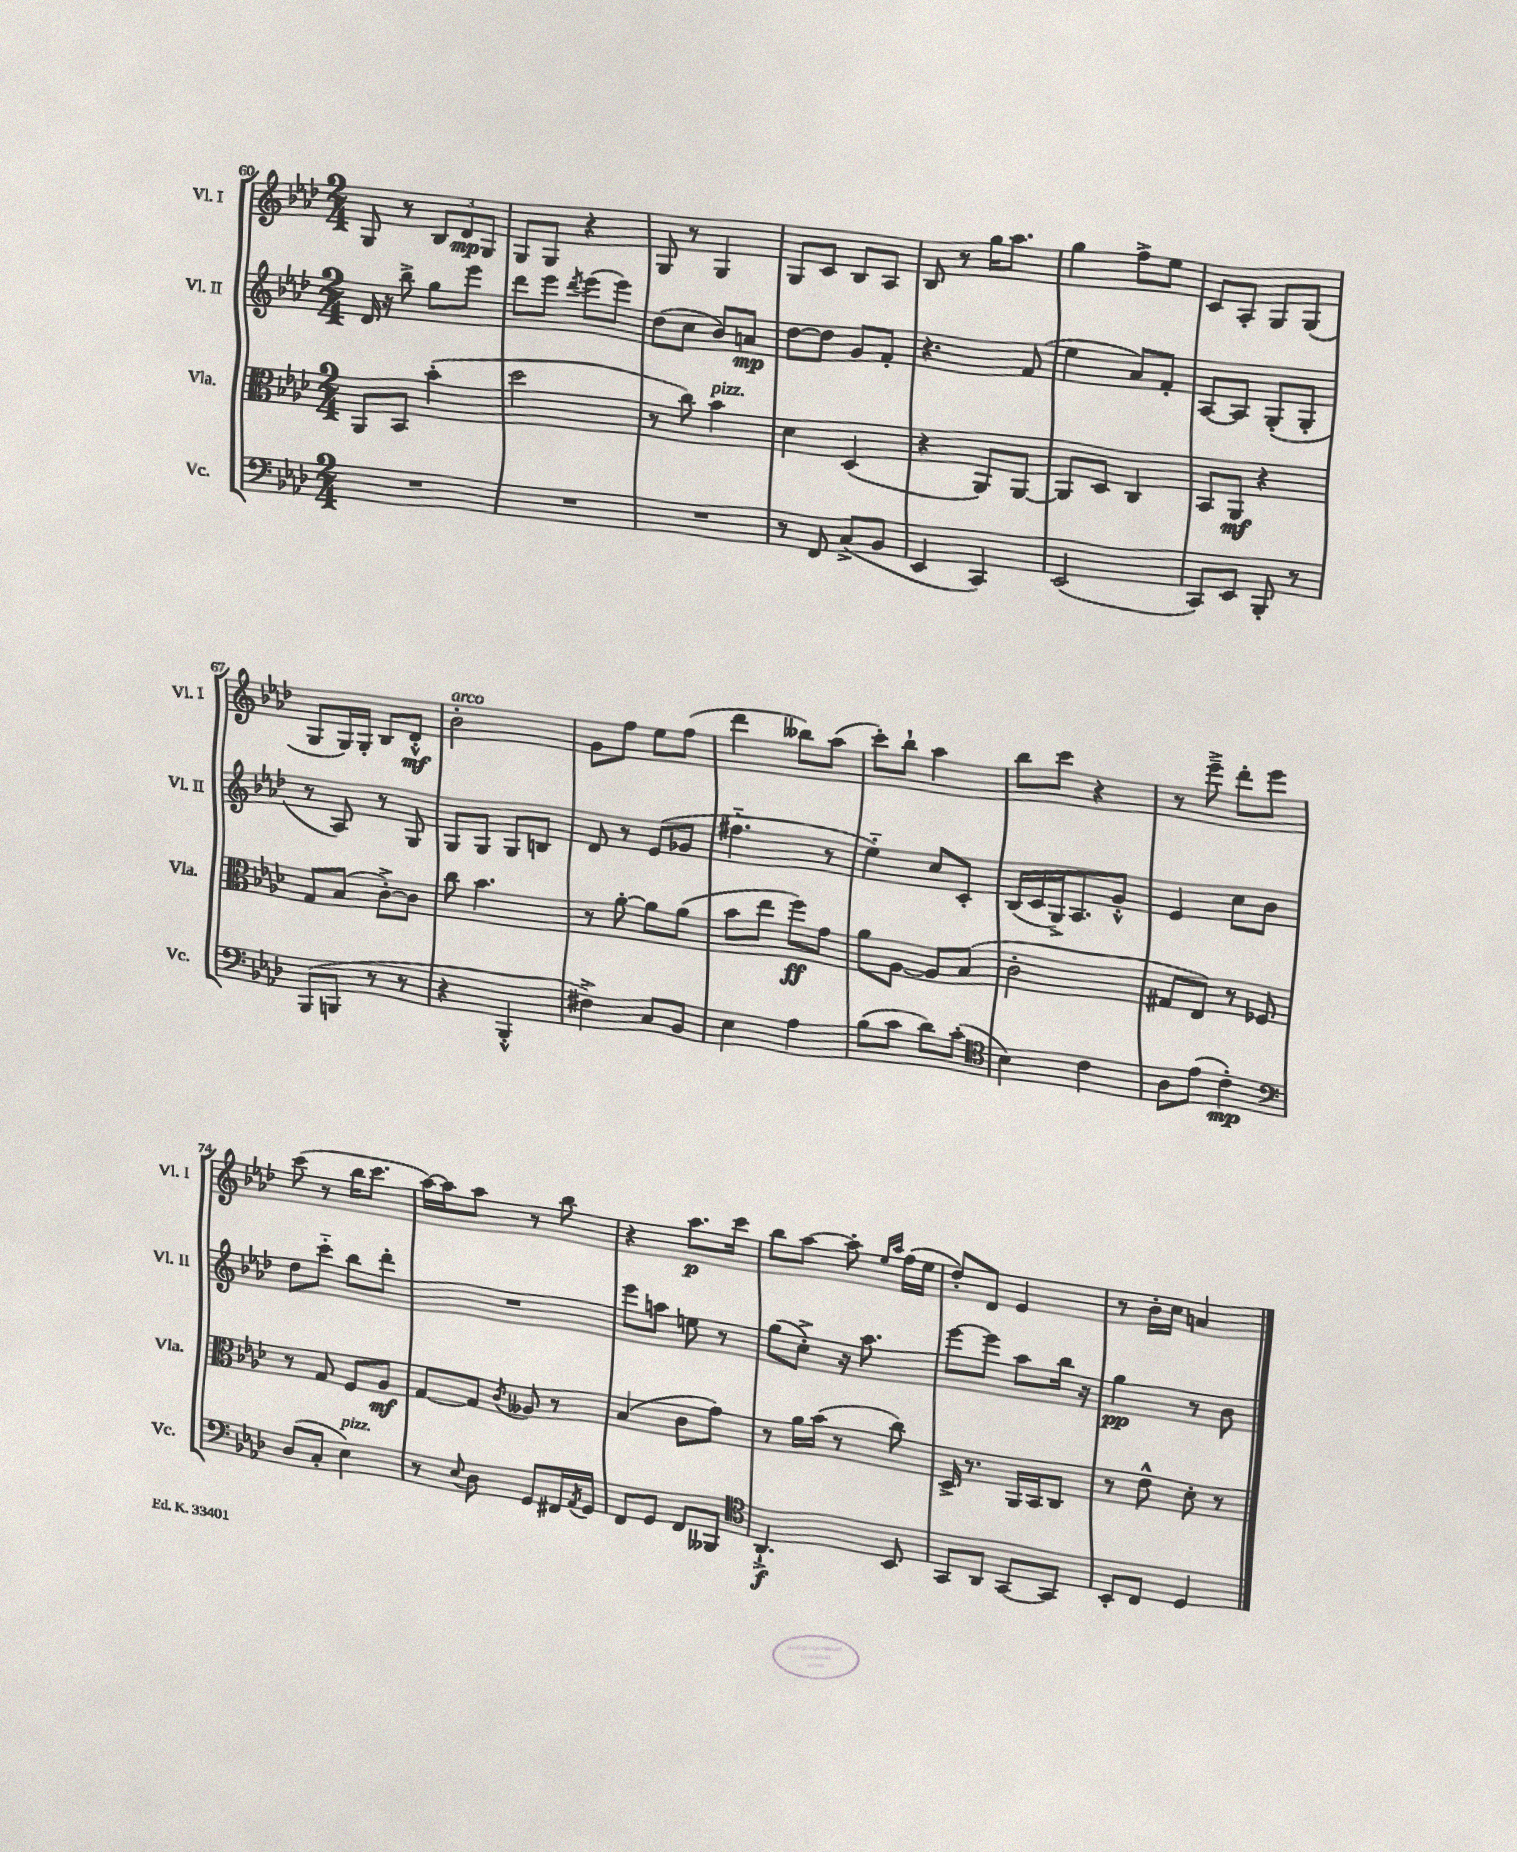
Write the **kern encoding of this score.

**kern	**dynam	**kern	**dynam	**kern	**dynam	**kern	**dynam
*part4	*part4	*part3	*part3	*part2	*part2	*part1	*part1
*staff4	*staff4	*staff3	*staff3	*staff2	*staff2	*staff1	*staff1
*I"Vc.	*	*I"Vla.	*	*I"Vl. II	*	*I"Vl. I	*
*I'Vc.	*	*I'Vla.	*	*I'Vl. II	*	*I'Vl. I	*
*clefF4	*	*clefC3	*	*clefG2	*	*clefG2	*
*k[b-e-a-d-]	*	*k[b-e-a-d-]	*	*k[b-e-a-d-]	*	*k[b-e-a-d-]	*
*M2/4	*	*M2/4	*	*M2/4	*	*M2/4	*
=60	=60	=60	=60	=60	=60	=60	=60
2r	.	8AA-/L	.	16d-/	.	8G/	.
.	.	.	.	16r	.	.	.
.	.	8BB-/J	.	8bb-^\	.	8r	.
.	.	(4b-'\	.	8gg\L	.	12B-/L	.
.	.	.	.	.	.	12d-/	mp
.	.	.	.	8eee-\J	.	.	.
.	.	.	.	.	.	12G/J	.
=61	=61	=61	=61	=61	=61	=61	=61
2r	.	2dd-\	.	8ddd-\L	.	8G/L	.
.	.	.	.	8eee-\J	.	8G/J	.
.	.	.	.	8qddd-/	.	.	.
.	.	.	.	(8eee-\L	.	4r	.
.	.	.	.	8eee-\J)	.	.	.
=62	=62	=62	=62	=62	=62	=62	=62
2r	.	8r	.	(8dd-\L	.	8G/	.
.	.	8cc\)	.	8cc\J	.	8r	.
!	!	!LO:TX:a:i:t=pizz.	!	!	!	!	!
.	.	4b-\	.	8b-/L)	.	4G/	.
.	.	.	.	8an/J	mp	.	.
=63	=63	=63	=63	=63	=63	=63	=63
8r	.	4d-\	.	[8dd-\L	.	8G/L	.
8FF/	.	.	.	8dd-\J]	.	8c/J	.
(8C^/L	.	(4D-/	.	8g/L	.	8B-/L	.
8BB-/J	.	.	.	8f'/J	.	8A-/J	.
=64	=64	=64	=64	=64	=64	=64	=64
4EE-/	.	4r	.	4.r	.	8B-/	.
.	.	.	.	.	.	8r	.
4CC/)	.	8AA-/L)	.	.	.	16gg\KL	.
.	.	.	.	.	.	8.aa-\J	.
.	.	[8AA-/J	.	(8f/	.	.	.
=65	=65	=65	=65	=65	=65	=65	=65
(2EE-/	.	8AA-/L]	.	4ee-\	.	4gg\	.
.	.	8D-/J	.	.	.	.	.
.	.	4C/	.	8a-/L)	.	8ff^\L	.
.	.	.	.	8f'/J	.	8ee-\J	.
=66	=66	=66	=66	=66	=66	=66	=66
8CC/L)	.	8BB-/L	.	[8A-/L	.	8c/L	.
8EE-/J	.	8AA-/J	mf	8A-/J]	.	8A-'/J	.
8BBB-'/	.	4r	.	(8G'/L	.	8G/L	.
8r	.	.	.	8G'/J	.	(8G/J	.
!!LO:LB:g=z
=67	=67	=67	=67	=67	=67	=67	=67
(8BBB-/L	.	8G/L	.	8r	.	8G/L	.
8BBBn/J	.	(8B-/J	.	8A-/)	.	16G/L)	.
.	.	.	.	.	.	16G'/JJ	.
8r	.	[8c'^\L)	.	8r	.	8B-/L	.
8r	.	8c\J]	.	8G/	.	8d-'^^/J	mf
=68	=68	=68	=68	=68	=68	=68	=68
!	!	!	!	!	!	!LO:TX:a:i:t=arco	!
4r	.	8cc\	.	8G/L	.	2b-'\	.
.	.	4.b-\	.	8G/J	.	.	.
4BBB-'^^/	.	.	.	8G/L	.	.	.
.	.	.	.	8Bn/J	.	.	.
=69	=69	=69	=69	=69	=69	=69	=69
4F#X^\)	.	8r	.	8d-/	.	8g\L	.
.	.	[8a-'\	.	8r	.	8ff\J	.
8C/L	.	8a-\L]	.	(8e-/L	.	8ee-\L	.
8BB-/J	.	(8a-\J	.	8g-X/J	.	(8ff\J	.
=70	=70	=70	=70	=70	=70	=70	=70
4E-\	.	8b-\L	.	4.ff#X\	.	4ddd-\	.
.	.	8ee-\J	.	.	.	.	.
4A-\	.	8ff\L)	ff	.	.	8bb--X\L)	.
.	.	8g\J	.	8r	.	(8aa-\J	.
=71	=71	=71	=71	=71	=71	=71	=71
(8B-\L	.	8a-\L	.	4ee-\)	.	8ccc'\L)	.
8c\J	.	[8A-\J	.	.	.	8bb-`\J	.
8d-\L)	.	8A-/L]	.	8cc/L	.	4aa-\	.
(8c'\J	.	(8B-/J	.	8c'/J	.	.	.
=72	=72	=72	=72	=72	=72	=72	=72
*clefC4	*	*	*	*	*	*	*
4B-\)	.	2c'\	.	(16B-/LL	.	8bb-\L	.
.	.	.	.	16c/	.	.	.
.	.	.	.	16G^/J)	.	8ccc\J	.
.	.	.	.	8.A-/	.	.	.
4c\	.	.	.	.	.	4r	.
.	.	.	.	8g'^^/J	.	.	.
=73	=73	=73	=73	=73	=73	=73	=73
8A-\L	.	8G#X/L	.	4e-/	.	8r	.
(8e-\J	.	8E-/J)	.	.	.	8eee-~^\	.
4c'\)	mp	8r	.	8cc\L	.	8ddd-'\L	.
.	.	8F-X/	.	8b-\J	.	8eee-\J	.
!!LO:LB:g=z
=74	=74	=74	=74	=74	=74	=74	=74
*clefF4	*	*	*	*	*	*	*
(8D-/L	.	8r	.	8dd-\L	.	(8ccc\	.
8C'/J	.	8G/	.	8ccc\J	.	8r	.
!LO:TX:a:i:t=pizz.	!	!	!	!	!	!	!
4E-\)	.	8F/L	.	8bb-\L	.	16bb-\KL	.
.	.	.	.	.	.	8.ccc\J	.
.	.	8A-/J	mf	8ddd-'\J	.	.	.
=75	=75	=75	=75	=75	=75	=75	=75
8r	.	[8G/L	.	2r	.	[16aa-\LL)	.
.	.	.	.	.	.	16aa-\J]	.
8qqE-/	.	.	.	.	.	.	.
8D-\	.	8G/J]	.	.	.	8aa-\J	.
.	.	8qc/	.	.	.	.	.
8GG/L	.	8A--X/	.	.	.	8r	.
16FF#X/L	.	8r	.	.	.	8bb-\	.
8qAA-/	.	.	.	.	.	.	.
16GG/JJ	.	.	.	.	.	.	.
=76	=76	=76	=76	=76	=76	=76	=76
8FF/L	.	(4B-/	.	8eee-\L	.	4r	.
8GG/J	.	.	.	8aan\J	.	.	.
8FF/L	.	8c\L	.	8een\	.	8.aa-\L	p
8BBB--X/J	.	8g\J)	.	8r	.	.	.
.	.	.	.	.	.	16ccc\Jk	.
=77	=77	=77	=77	=77	=77	=77	=77
*clefC4	*	*	*	*	*	*	*
4.AA-`^/	f	8r	.	(8gg\L	.	8bb-\L	.
.	.	16a-\LL	.	8cc'^\J)	.	[8aa-\J	.
.	.	(16b-\JJ	.	.	.	.	.
.	.	8r	.	16r	.	8aa-'\]	.
.	.	.	.	8.aa-\	.	.	.
.	.	.	.	.	.	16qqee-/LL	.
.	.	.	.	.	.	16qqaa-/JJ	.
8BB-/	.	8cc\)	.	.	.	(16ff\LL	.
.	.	.	.	.	.	16ee-\JJ	.
=78	=78	=78	=78	=78	=78	=78	=78
8GG/L	.	16D-^/	.	[8eee-\L	.	8dd-'/L)	.
.	.	8.r	.	.	.	.	.
8AA-/J	.	.	.	8eee-\J]	.	8d-/J	.
[8GG/L	.	16AA-/LL	.	8aa-\L	.	4e-/	.
.	.	16BB-/J	.	.	.	.	.
8GG/J]	.	8C/J	.	16bb-\Jk	.	.	.
.	.	.	.	16r	.	.	.
=79	=79	=79	=79	=79	=79	=79	=79
8BB-'/L	.	8r	.	4gg\	pp	8r	.
8C/J	.	8e-^^\	.	.	.	16b-'\LL	.
.	.	.	.	.	.	16cc\JJ	.
4D-/	.	8d-'\	.	8r	.	4an/	.
.	.	8r	.	8b-\	.	.	.
==	==	==	==	==	==	==	==
*-	*-	*-	*-	*-	*-	*-	*-
